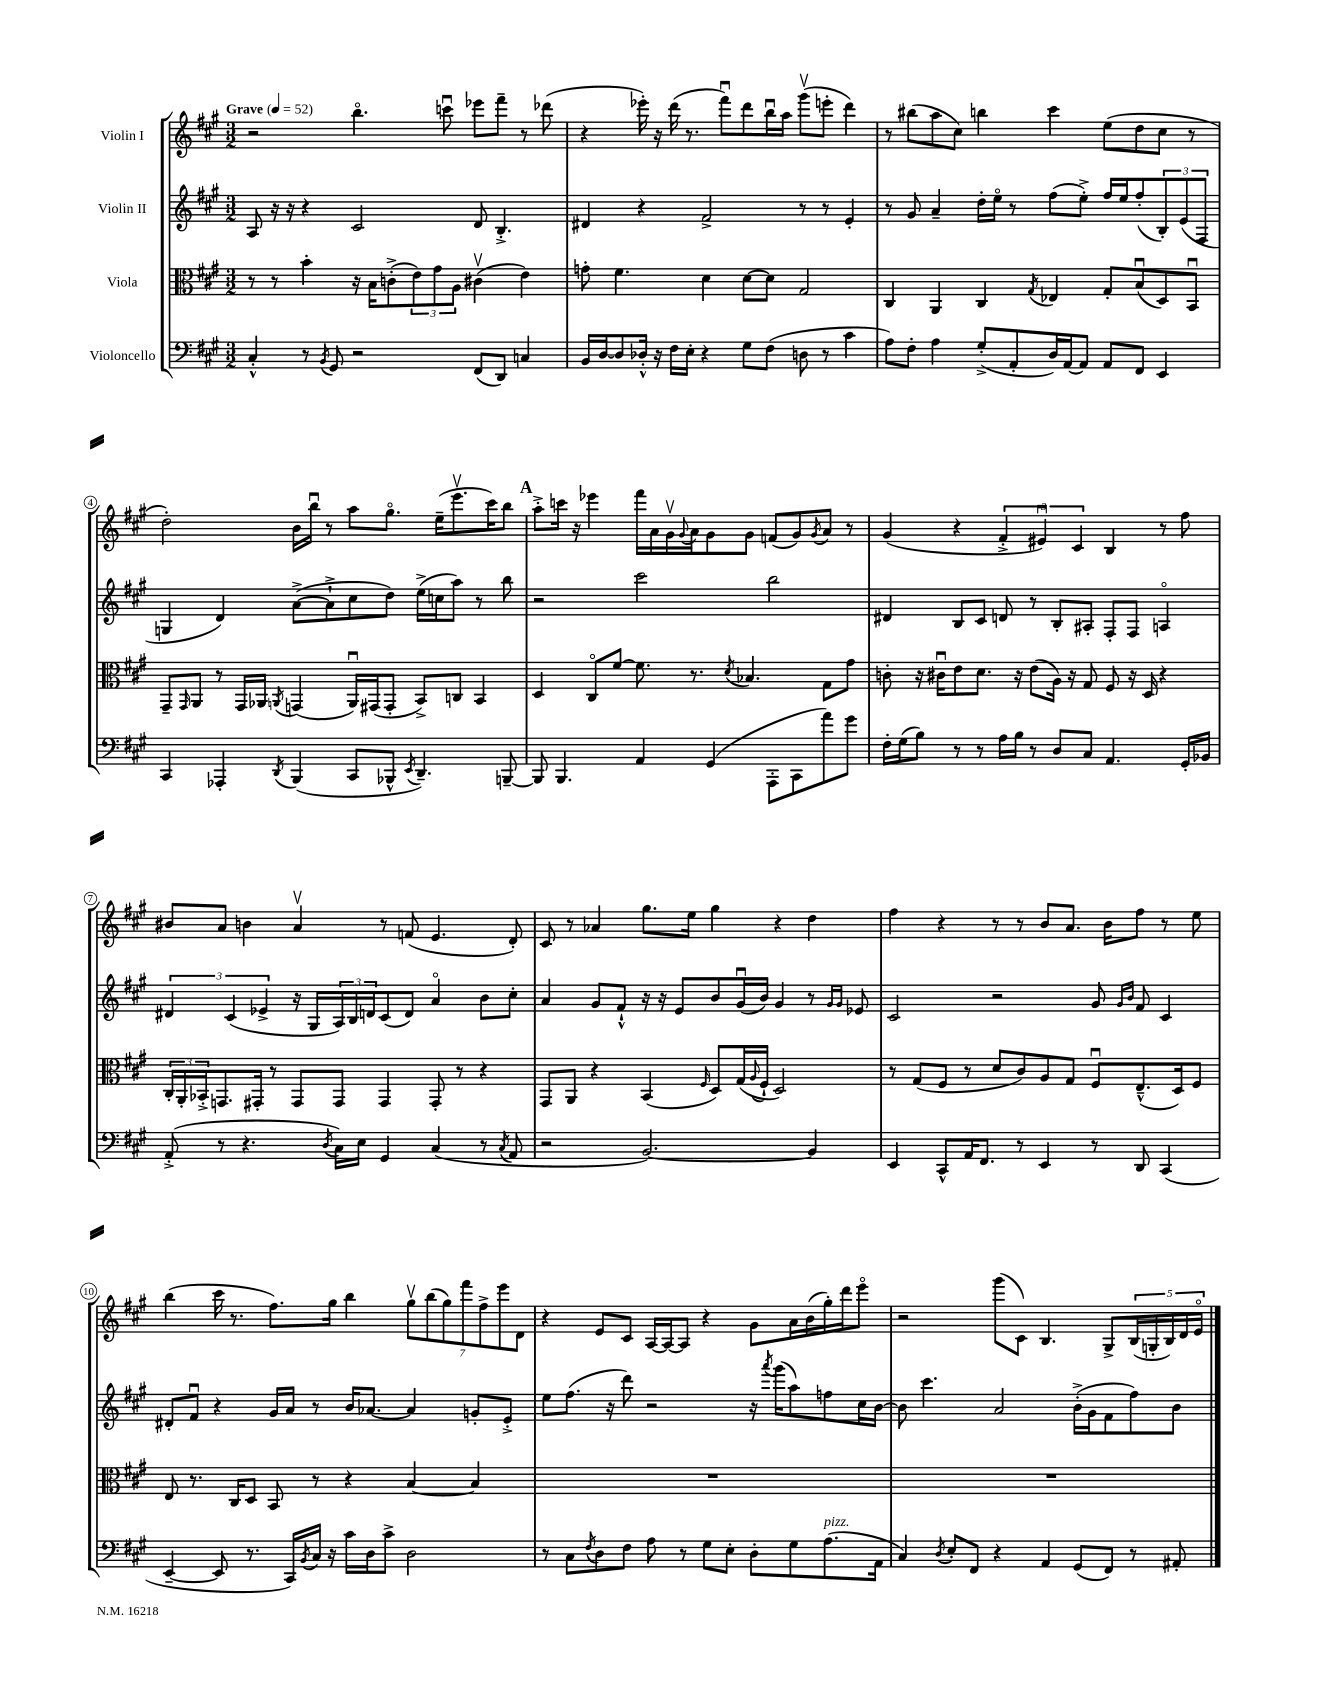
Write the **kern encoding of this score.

**kern	**kern	**kern	**kern
*staff4	*staff3	*staff2	*staff1
*clefF4	*clefC3	*clefG2	*clefG2
*k[f#c#g#]	*k[f#c#g#]	*k[f#c#g#]	*k[f#c#g#]
*M3/2	*M3/2	*M3/2	*M3/2
*MM52	*MM52	*MM52	*MM52
4C#'^^	8r	8A	2r
.	8r	16r	.
.	.	16r	.
8r	4b'	4r	.
8qBB	.	.	.
8GG#	.	.	.
2r	16r	2c#	4.bbo
.	16B	.	.
.	(8c'^	.	.
.	12e)	.	.
.	12g#	.	.
.	.	.	8cccu
.	12A	.	.
(8FF#	(4c#v	8d	8eee-
8DD)	.	4.B'^	8fff#~
4C	4e)	.	8r
.	.	.	(8ddd-
=	=	=	=
16BB	8g'	4d#	4r
[16D	.	.	.
8D]	4.f#	.	.
16D-'^^	.	4r	16eee-')
16r	.	.	16r
16F#	.	.	(16ddd
16E'	.	.	8.r
4r	4d	2f#^	.
.	.	.	8fff#u)
8G#	[8d	.	8ddd
(8F#	8d]	.	16bbu
.	.	.	16aa
8D	2G#	8r	(8ggg#v
8r	.	8r	8eee'
4c#	.	4e'	4ddd)
=	=	=	=
8A)	4C#	8r	8r
8F#'	.	8g#	(8bb#
4A	4AA	4a~	8aa
.	.	.	8cc#)
(8G#'^	4C#	16dd'	4bb
.	.	16eeo	.
8AA'	.	8r	.
.	8qG#	.	.
16D)	4E-	(8ff#	4ccc#
[16AA	.	.	.
8AA]	.	8ee'^)	.
8AA	8G#'	16ff#	(8ee
.	.	16ee	.
8FF#	(8Bu	(8ff#'	8dd
4EE	8D)	12B')	8cc#
.	.	(12e	.
.	8BBu	.	8r
.	.	12F#	.
=	=	=	=
4CC#	8GG#~	4G	2dd')
.	16qqGG#	.	.
.	8AA	.	.
4AAA-'	8r	4d)	.
.	16GG#	.	.
.	16AA-	.	.
8qDD	8qAA	.	.
(4BBB	(4GG	([8a^	16b
.	.	.	16bbu
.	.	8a`^]	8r
8CC#	16AAu)	8cc#	8aa
.	(16GG#	.	.
8BBB-^^	8GG#'	8dd)	8.gg#o
8qEE	.	.	.
4.DD~)	8BB^)	(16ee^	.
.	.	16cc	(16ee~
.	8C	8aa)	8.eeev
.	4BB	8r	.
.	.	.	16ccc#)
[8BBB~	.	8bb	8bb
=	=	=	=
8BBB]	4D	2r	8aa'^
4.BBB	.	.	16ccc
.	.	.	16r
.	8C#o	.	4eee-
.	[8f#	.	.
4AA	8.f#]	2ccc#	16fff#
.	.	.	16a
.	.	.	16g#v
.	.	.	8qqg#
.	8.r	.	16a
(4GG#	.	.	8g#
.	8qd	.	.
.	4.B-	.	8g#
8AAA'	.	2bb	(8f
8CC#	.	.	8g#)
.	.	.	8qg#
8a)	8G#	.	8a
8g#	8g#	.	8r
=	=	=	=
16F#'	8c'	4d#	(4g#
(16G#	.	.	.
8B)	16r	.	.
.	16c#u	.	.
8r	8e	8B	4r
8r	8.d	8c#	.
16A	.	8d	6f#'^
16B	16r	.	.
8r	(8e	8r	.
.	.	.	6e#u)
8D	16A)	8B'	.
.	16r	.	.
.	.	.	6c#
8C#	8G#	8A#'	.
4.AA	8F#	8F#'	4B
.	16r	8F#	.
.	16D	.	.
.	4r	4Ao	8r
16GG#'	.	.	8ff#
16BB-	.	.	.
=	=	=	=
(8AA'^	24C#'	6d#	8b#
.	24AA'	.	.
.	24BB-'^	.	.
8r	8.GG	.	8a
.	.	(6c#	.
4.r	.	.	4b
.	16GG#'	.	.
.	.	6e-^	.
.	8r	.	.
.	8GG#	16r	4av
.	.	16G#	.
8qD	.	.	.
16C#)	8GG#	24A)	.
.	.	24B	.
16E	.	.	.
.	.	24d	.
4GG#	4GG#	(8c#	8r
.	.	8d)	(8f
(4C#	8GG#'	4ao	4.e
.	8r	.	.
8r	4r	8b	.
8qC#	.	.	.
8AA	.	8cc#'	8d')
=	=	=	=
2r	8GG#	4a	8c#
.	8AA	.	8r
.	4r	8g#	4a-
.	.	8f#`^^	.
[2.BB)	(4BB	16r	8.gg#
.	.	16r	.
.	.	8e	.
.	.	.	16ee
.	16qqF#	.	.
.	8D)	8b	4gg#
.	(16G#	(16g#u	.
.	8qqA	.	.
.	16F#`	16b)	.
.	2D)	4g#	4r
4BB]	.	8r	4dd
.	.	16qqg#	.
.	.	16qqg#	.
.	.	8e-	.
=	=	=	=
4EE	8r	2c#	4ff#
.	(8G#	.	.
8CC#^^	8F#	.	4r
16AA	8r	.	.
8.FF#	.	.	.
.	8d	2r	8r
8r	8c#)	.	8r
4EE	8A	.	8b
.	8G#	.	8.a
8r	8F#u	8g#	.
.	.	.	16b
.	.	16qqg#	.
.	.	16qqb	.
8DD	(8.E~^^	8f#	8ff#
(4CC#	.	4c#	8r
.	16D)	.	.
.	8F#	.	8ee
=	=	=	=
[4EE~	8E	8d#'	(4bb
.	8.r	8f#u	.
8EE]	.	4r	16ccc#
.	16C#	.	8.r
8.r	8D	.	.
.	8BB	16g#	8.ff#)
16CC#)	.	16a	.
8qBB	.	.	.
16C#	8r	8r	.
16r	.	.	16gg#
16c#	4r	16b	4bb
16D	.	[8.a-	.
8c#^	.	.	.
2D	[4B	4a-]	14gg#v
.	.	.	(14bb
.	.	.	14gg#)
.	.	.	14fff#
.	4B]	8g'	.
.	.	.	14ff#^
.	.	.	14eee
.	.	8e'^	.
.	.	.	14d
=	=	=	=
8r	1.r	8ee	4r
8C#	.	(8.ff#	.
8qF#	.	.	.
8D	.	.	8e
.	.	16r	.
8F#	.	8ddd)	8c#
8A	.	2r	[16A
.	.	.	16A_
8r	.	.	8A]
8G#	.	.	4r
8E'	.	.	.
8D'	.	16r	8g#
.	.	8qaaa	.
.	.	(16ggg#	.
8G#	.	8aa)	16a
.	.	.	(16b
(8.A	.	8ff	16gg#')
.	.	.	16ddd
.	.	16cc#	8eeeo
16AA	.	[16b	.
=	=	=	=
4C#)	1.r	8b]	2r
.	.	4.ccc#	.
8qD	.	.	.
8E'	.	.	.
8FF#	.	.	.
4r	.	2a	(8ggg#
.	.	.	8c#)
4AA	.	.	4.B
(8GG#	.	(16b'^	.
.	.	16g#	.
8FF#)	.	8f#	8G#^
8r	.	8ff#)	(20B
.	.	.	20G'
.	.	.	20B)
8AA#'	.	8b	.
.	.	.	20d
.	.	.	20eo
==	==	==	==
*-	*-	*-	*-
